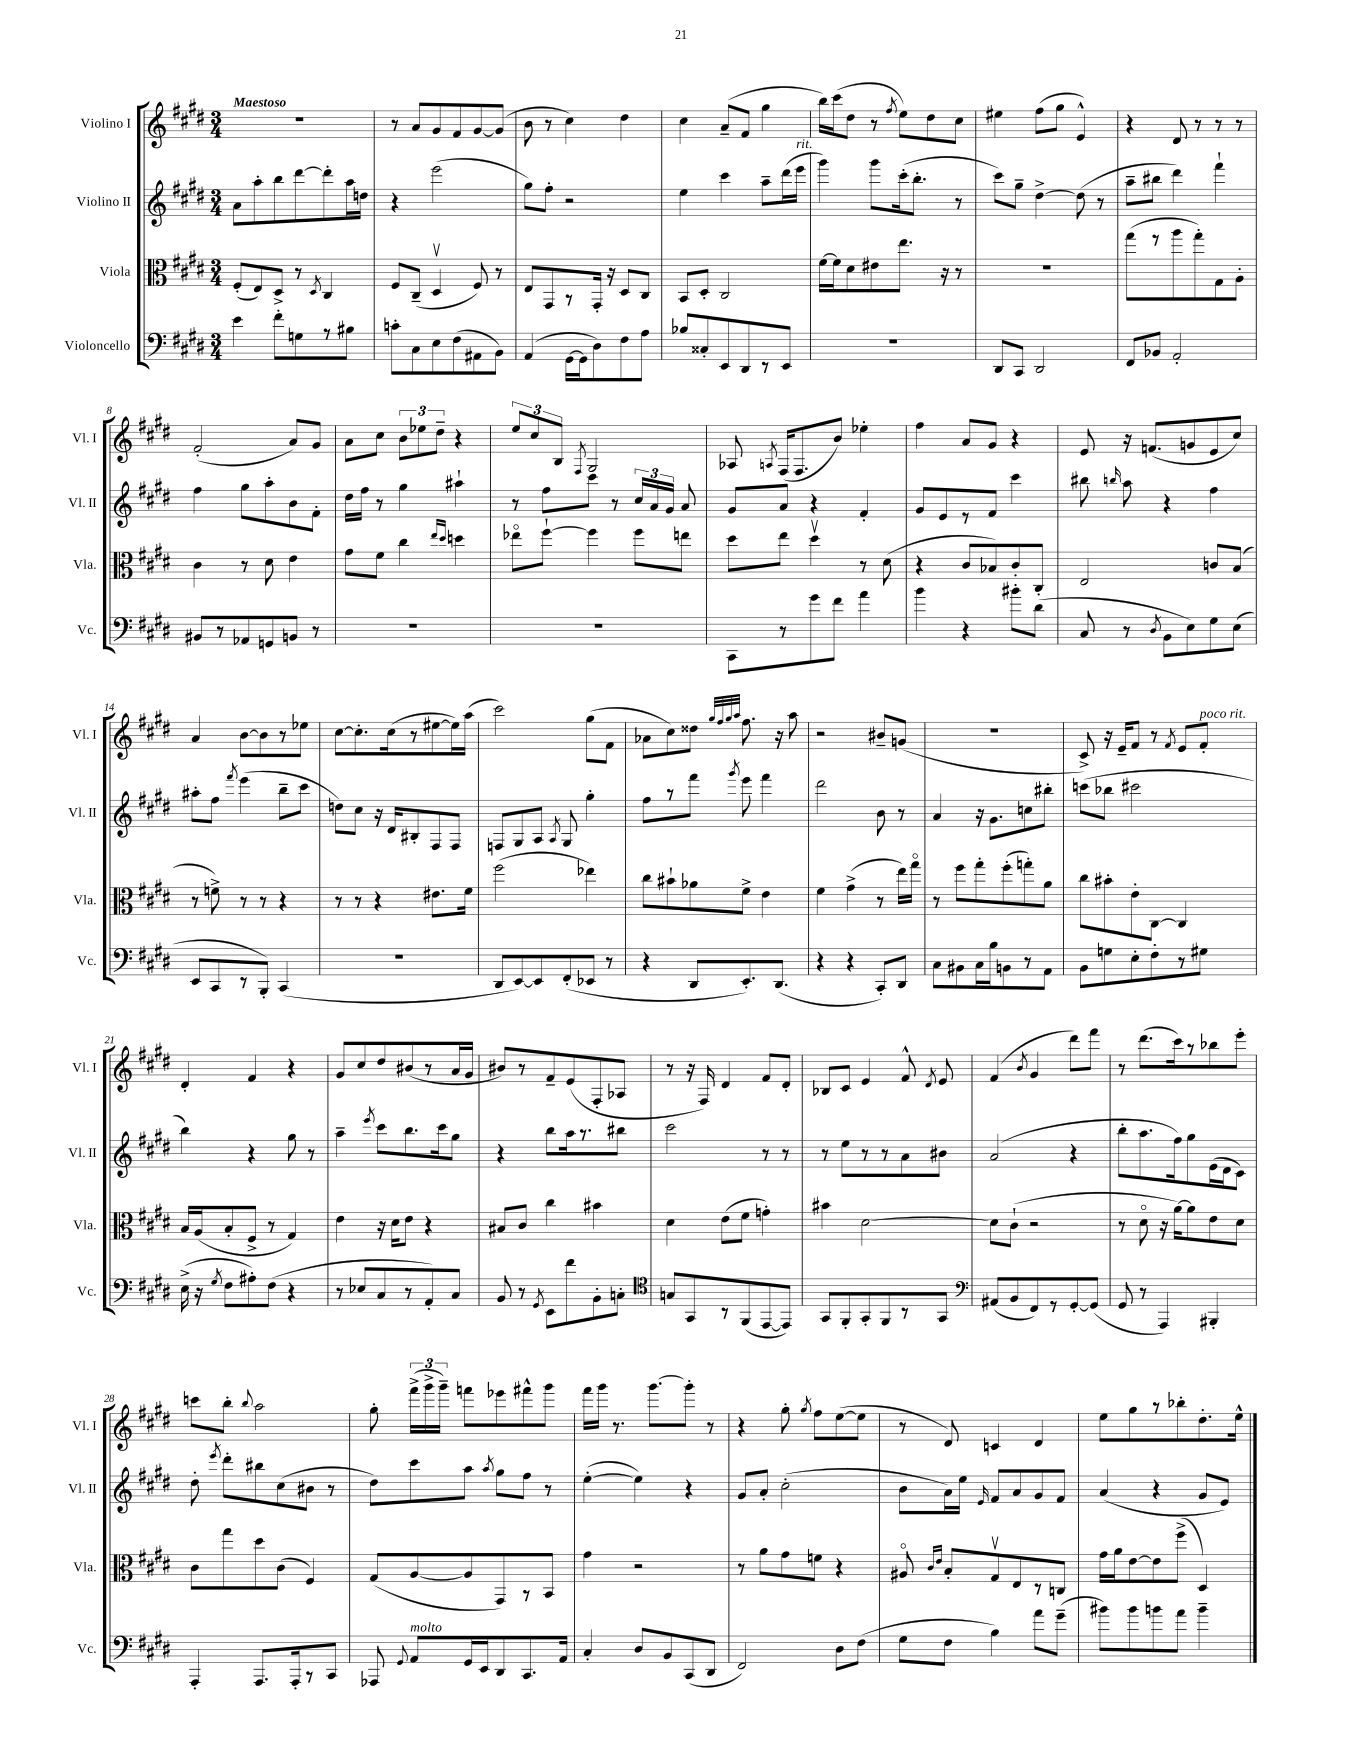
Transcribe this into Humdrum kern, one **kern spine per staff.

**kern	**kern	**kern	**kern
*part4	*part3	*part2	*part1
*staff4	*staff3	*staff2	*staff1
*I"Violoncello	*I"Viola	*I"Violino II	*I"Violino I
*I'Vc.	*I'Vla.	*I'Vl. II	*I'Vl. I
*clefF4	*clefC3	*clefG2	*clefG2
*k[f#c#g#d#]	*k[f#c#g#d#]	*k[f#c#g#d#]	*k[f#c#g#d#]
*M3/4	*M3/4	*M3/4	*M3/4
=1	=1	=1	=1
!	!	!	!LO:TX:a:B:t=Maestoso
4e\	(8F#'/L	8a\L	2.r
.	8E/)	8aa'\	.
8f#'\L	8D#^/J	8bb\	.
8Gn\	8r	[8ddd#\	.
.	8qD#/	.	.
8r	4C#/	8ddd#'\]	.
8B#X\J	.	16aa\L	.
.	.	16ddn\JJ	.
=2	=2	=2	=2
8cn'\L	8F#/L	4r	8r
8C#\	(8C#~/J	.	8a/L
8E\	4D#v/	(2eee\	8g#/
(8F#\	.	.	8f#/
8AA#X\	8F#/)	.	[8g#/
8BB\J)	8r	.	(8g#/J]
=3	=3	=3	=3
(4AA/	8E/L	8gg#\L)	8b\
.	8GG#/	8ff#'\J	8r
[16GG#\LL	8r	2r	4cc#\)
16GG#\J]	.	.	.
8D#\)	16GG#'/Jk	.	.
.	16r	.	.
8F#\	8D#/L	.	4dd#\
8A\J	8C#/J	.	.
=4	=4	=4	=4
8B-X/L	8BB/L	4ee\	4cc#\
8C##X'/	8D#'/J	.	.
8EE/	2C#/	4ccc#\	(8a~/L
8DD#/	.	.	8f#/J
8r	.	8aa~\L	4gg#\
8EE/J	.	(16ddd#\L	.
!	!	!LO:TX:a:i:t=rit.	!
.	.	16eee\JJ	.
=5	=5	=5	=5
2.r	[16f#\LL	4ggg#\)	16bb\LL)
.	16f#\J]	.	(16ccc#\J
.	8d#\	.	8dd#\J
.	8e#X\	8ggg#\L	8r
.	.	.	8qff#/
.	8.ee\J	(16ccc#'\k	8ee\L)
.	.	8.bb'\J	.
.	.	.	8dd#\
.	16r	.	.
.	8r	8r	8cc#\J
=6	=6	=6	=6
8DD#/L	2.r	8ccc#\L)	4ee#X\
8CC#/J	.	8gg#~\J	.
2DD#/	.	[4dd#^\	(8ff#\L
.	.	.	8gg#\J
.	.	(8dd#\]	4e^^/)
.	.	8r	.
=7	=7	=7	=7
8FF#/L	(8gg#\L	8aa~\L	4r
8BB-X/J	8r	8bb#X\J	.
2AA'/	8aa\	4ddd#\)	8d#/
.	8gg#'\)	.	8r
.	8G#\	4fff#`\	8r
.	8A'\J	.	8r
!!LO:LB:g=z
=8	=8	=8	=8
8BB#X/L	4c#\	4ff#\	(2f#'/
8r	.	.	.
8AA-X/	8r	8gg#\L	.
8GGn/	8d#\	8aa'\	.
8BBn/J	4e\	8b\	8a/L)
8r	.	8f#'\J	8g#/J
=9	=9	=9	=9
2.r	8g#\L	16dd#\LL	8a\L
.	.	16ff#\JJ	.
.	8f#\J	8r	8cc#\J
.	4cc#\	4gg#\	12b\L
.	.	.	12ee-X\
.	.	.	12dd#~\J
.	16qqee/LL	.	.
.	16qqdd#/JJ	.	.
.	4ddn\	4aa#X`\	4r
=10	=10	=10	=10
2.r	8ee-X\L	8r	12ee/L
.	.	.	12cc#/
.	[8ff#`\J	8ff#\L	.
.	.	.	12B/J
.	.	.	8qF#/
.	4ff#\]	8ccc#\J	2G#/
.	.	8r	.
.	8ff#\L	24cc#/LL	.
.	.	24a/	.
.	.	24g#/JJ	.
.	8een\J	8a/	.
=11	=11	=11	=11
8CC#\L	8dd#\L	8g#/L	8A-X/
.	.	.	8qAn/
8r	8ee\J	8a/J	(16F#/KL
.	.	.	8.F#/
8g#\	4dd#v\	4r	.
8f#\J	.	.	8b/J)
4a\	8r	4f#'/	4ee-X'\
.	(8d#\	.	.
=12	=12	=12	=12
4b\	4r	8g#/L	4ff#\
.	.	8e/	.
4r	8c#/L	8r	8a/L
.	8B-X/)	8f#/J	8g#/J
8b#X'\L	8c#'/	4ccc#\	4r
(8d#\J	8C#'/J	.	.
=13	=13	=13	=13
8C#/	2E/	8bb#X\	8e/
.	.	16qqbbn/	.
8r	.	8aa\	16r
.	.	.	(8.fn/L
8qD#/	.	.	.
8BB\L	.	4r	.
8E\)	.	.	8gn/
8G#\	8cn/L	4ff#\	8e/
(8E\J	(8B/J	.	8cc#/J)
!!LO:LB:g=z
=14	=14	=14	=14
8EE/L	8r	8aa#X'\L	4a/
8CC#/	8fn^\)	8ff#\J	.
.	.	8qfff#/	.
8r	8r	(4eee\	[8b\L
8BBB'/J)	8r	.	8b\]
(4CC#/	4r	8bb~\L	8r
.	.	8ccc#\J	8ee-X\J
=15	=15	=15	=15
2.r	8r	8ddn\L)	[8cc#\L
.	8r	8cc#\J	8.cc#'\]
.	4r	16r	.
.	.	16d#/KL	(16cc#\k
.	.	8B#X'/	8r
.	8.e#X\L	8F#/	[8ee#X\
.	.	8F#/J	16ee#\L])
.	16f#\Jk	.	(16aa\JJ
=16	=16	=16	=16
8DD#/L	(2ff#\	8Fn/L	2ccc#\)
[8EE/)	.	8G#/	.
8EE/]	.	8A/J	.
.	.	8qA/	.
(8FF#'/	.	8G#/	.
8EE-X/J	4ee-X\)	4gg#'\	(8gg#\L
8r	.	.	8f#\J
=17	=17	=17	=17
4r	8cc#\L	8ff#\L	8a-X\L
.	8b#X`\	8r	8cc#\)
8DD#/L	8a-X\	8fff#\J	8dd##X\J
.	.	.	32qqgg#/LLL
.	.	.	32qqff#/
.	.	.	32qqgg#/
.	.	8qggg#/	32qqaa/JJJ
8.EE'/)	8f#^\J	8eee\	8.ff#\
.	4e\	4fff#\	.
(8.DD#/J	.	.	16r
.	.	.	8aa\
=18	=18	=18	=18
4r	4f#\	2ddd#\	2r
4r	(4g#^\	.	.
8CC#'/L)	8r	8b\	8b#X~/L
8DD#/J	16ee\LL)	8r	(8gn/J
.	16gg#\JJ	.	.
=19	=19	=19	=19
8C#\L	8r	4a/	2.r
8BB#X\	8ff#\L	.	.
16C#\L	8gg#'\	16r	.
16B\J	.	8.g#\L	.
8BBn\	(8ff#'\	.	.
8r	8ggn'\)	8ccn\	.
8AA\J	8a\J	8bb#X'\J	.
=20	=20	=20	=20
8BB\L	8cc#\L	(8cccn\L	8c#^/)
8Gn\	8b#X'\	8bb-X\J	16r
.	.	.	16e~/KL
8E'\	8e'\	2ccc#X\	8f#/J
8F#'\	[8C#\J	.	8r
.	.	.	8qf#/
8r	4C#/]	.	8e/L
!	!	!	!LO:TX:a:i:t=poco rit.
8G#X\J	.	.	8f#'/J
!!LO:LB:g=z
=21	=21	=21	=21
(16E^\	16B/LL	4bb\)	4d#'/
16r	(16A/J	.	.
8qG#/	.	.	.
8F#\L	8B'/	.	.
8A#X'\)	8F#^/J	4r	4f#/
(8F#\J	8r	.	.
4r	4G#/)	8gg#\	4r
.	.	8r	.
=22	=22	=22	=22
8r	4e\	4aa~\	8g#/L
8E-X/L	.	.	8cc#/
.	.	8qeee/	.
8C#/	16r	8ccc#\L	8dd#/
.	16d#\KL	.	.
8r	8e\J	8.bb\	(8b#X/
8AA'/)	4r	.	8r
.	.	16ccc#\k	.
8C#/J	.	8gg#\J	16a/L
.	.	.	16g#/JJ
=23	=23	=23	=23
8BB/	8B#X/L	4r	8b#X/L)
8r	8c#/J	.	8r
8qGG#/	.	.	.
8EE\L	4cc#\	8bb\L	8f#~/
8f#\	.	16aa\k	(8e/
.	.	8.r	.
8BB'\	4b#X\	.	8F#'/
8Cn'\J	.	8bb#X\J	8A-X/J
=24	=24	=24	=24
*clefC4	*	*	*
8Gn/L	4d#\	2ccc#\	8r
8GG#/	.	.	16r
.	.	.	16F#/)
8r	(8e\L	.	4d#/
(8FF#/	8f#\J	.	.
[8EE/	4gn'\)	8r	8f#/L
8EE/J])	.	8r	8d#'/J
=25	=25	=25	=25
8GG#/L	4b#X\	8r	8B-X/L
8FF#'/	.	8ee\L	8c#/J
8GG#'/	[2d#\	8r	4e/
8FF#/	.	8r	.
8r	.	8a\	8f#^^/
.	.	.	8qd#/
8GG#/J	.	8b#X\J	8e/
=26	=26	=26	=26
*clefF4	*	*	*
(8AA#X/L	8d#\L]	(2a/	(4f#/
8BB/	(8c#`\J	.	.
.	.	.	8qb/
8FF#/)	2r	.	4g#/
8r	.	.	.
[8GG#'/	.	4r	8ddd#\L)
(8GG#/J]	.	.	8fff#\J
=27	=27	=27	=27
8GG#/	8r	8bb'\L	8r
8r	8d#\	8.aa\	(8.ddd#\L
4AAA/)	16r	.	.
.	[16a\KL)	16ff#\k)	16ccc#\k)
.	8a\]	8gg#\	8r
4BBB#X'/	8e\	(16e\L	8bb-X\
.	.	16d#\J	.
.	8d#\J	8c#\J)	8eee'\J
!!LO:LB:g=z
=28	=28	=28	=28
4AAA'/	8c#\L	8dd#'\	8cccn\L
.	.	8qeee/	.
.	8gg#\	8ddd#'\L	8bb'\J
.	.	.	8qqbb/
8.AAA/L	8dd#\	8bb#X\	2aa\
.	(8c#\J	(8cc#\	.
16AAA'/k	.	.	.
8r	4F#/)	8b#X\J	.
8CC#/J	.	8r	.
=29	=29	=29	=29
8AAA-X/	(8G#/L	8dd#\L)	8gg#'\
8qqGG#/	.	.	.
!LO:TX:a:i:t=molto	!	!	!
8AA/L	[8A/	8ccc#\	(24fff#^\LL
.	.	.	24ggg#^\
.	.	.	24ggg#~\JJ)
16GG#/L	8A/]	8aa\J	8fffn\L
16EE/J	.	.	.
.	.	8qaa/	.
8DD#/	8GG#/)	8gg#\L	8eee-X\
8.CC#/	8r	8ff#\J	8fff#X^^\
.	8BB/J	8r	8ggg#\J
16AA/Jk	.	.	.
=30	=30	=30	=30
4C#'/	4g#\	([4ee'\	16fff#\LL
.	.	.	16ggg#\JJ
.	.	.	8.r
8D#/L	2r	4ee\])	.
.	.	.	[8.ggg#\L
8BB/	.	.	.
(8CC#/	.	4r	8ggg#'\J]
8DD#/J	.	.	8r
=31	=31	=31	=31
2FF#/)	8r	8g#/L	4r
.	8a\L	8a'/J	.
.	8g#\	(2cc#'\	8gg#'\
.	.	.	8qgg#/
.	8fn\J	.	8ff#\L
8D#\L	4r	.	([8ee\
(8F#\J	.	.	8ee\J]
=32	=32	=32	=32
8G#\L	8A#X/	8b\L	8r
.	16qqc#/LL	.	.
.	16qqe/JJ	.	.
8F#\J	8B'/L	16a\L)	8d#/)
.	.	16ee\JJ	.
.	.	16qqe/	.
4B\)	8G#v/	8f#/L	4cn/
.	8E/	8a/	.
8a\L	8r	8g#/	4d#/
(8g#~\J	8Cn/J	8f#/J	.
=33	=33	=33	=33
8b#X\L)	16g#\LL	(4a/	8ee\L
.	16a\J	.	.
8b#\	[8e\	.	8gg#\
8bn\	8e\]	4r	8r
8a\J	(8ff#^\J	.	8bb-X'\
4b~\	4D#/)	8g#/L	8.dd#'\
.	.	8e/J)	.
.	.	.	16ee^^\Jk
==	==	==	==
*-	*-	*-	*-
